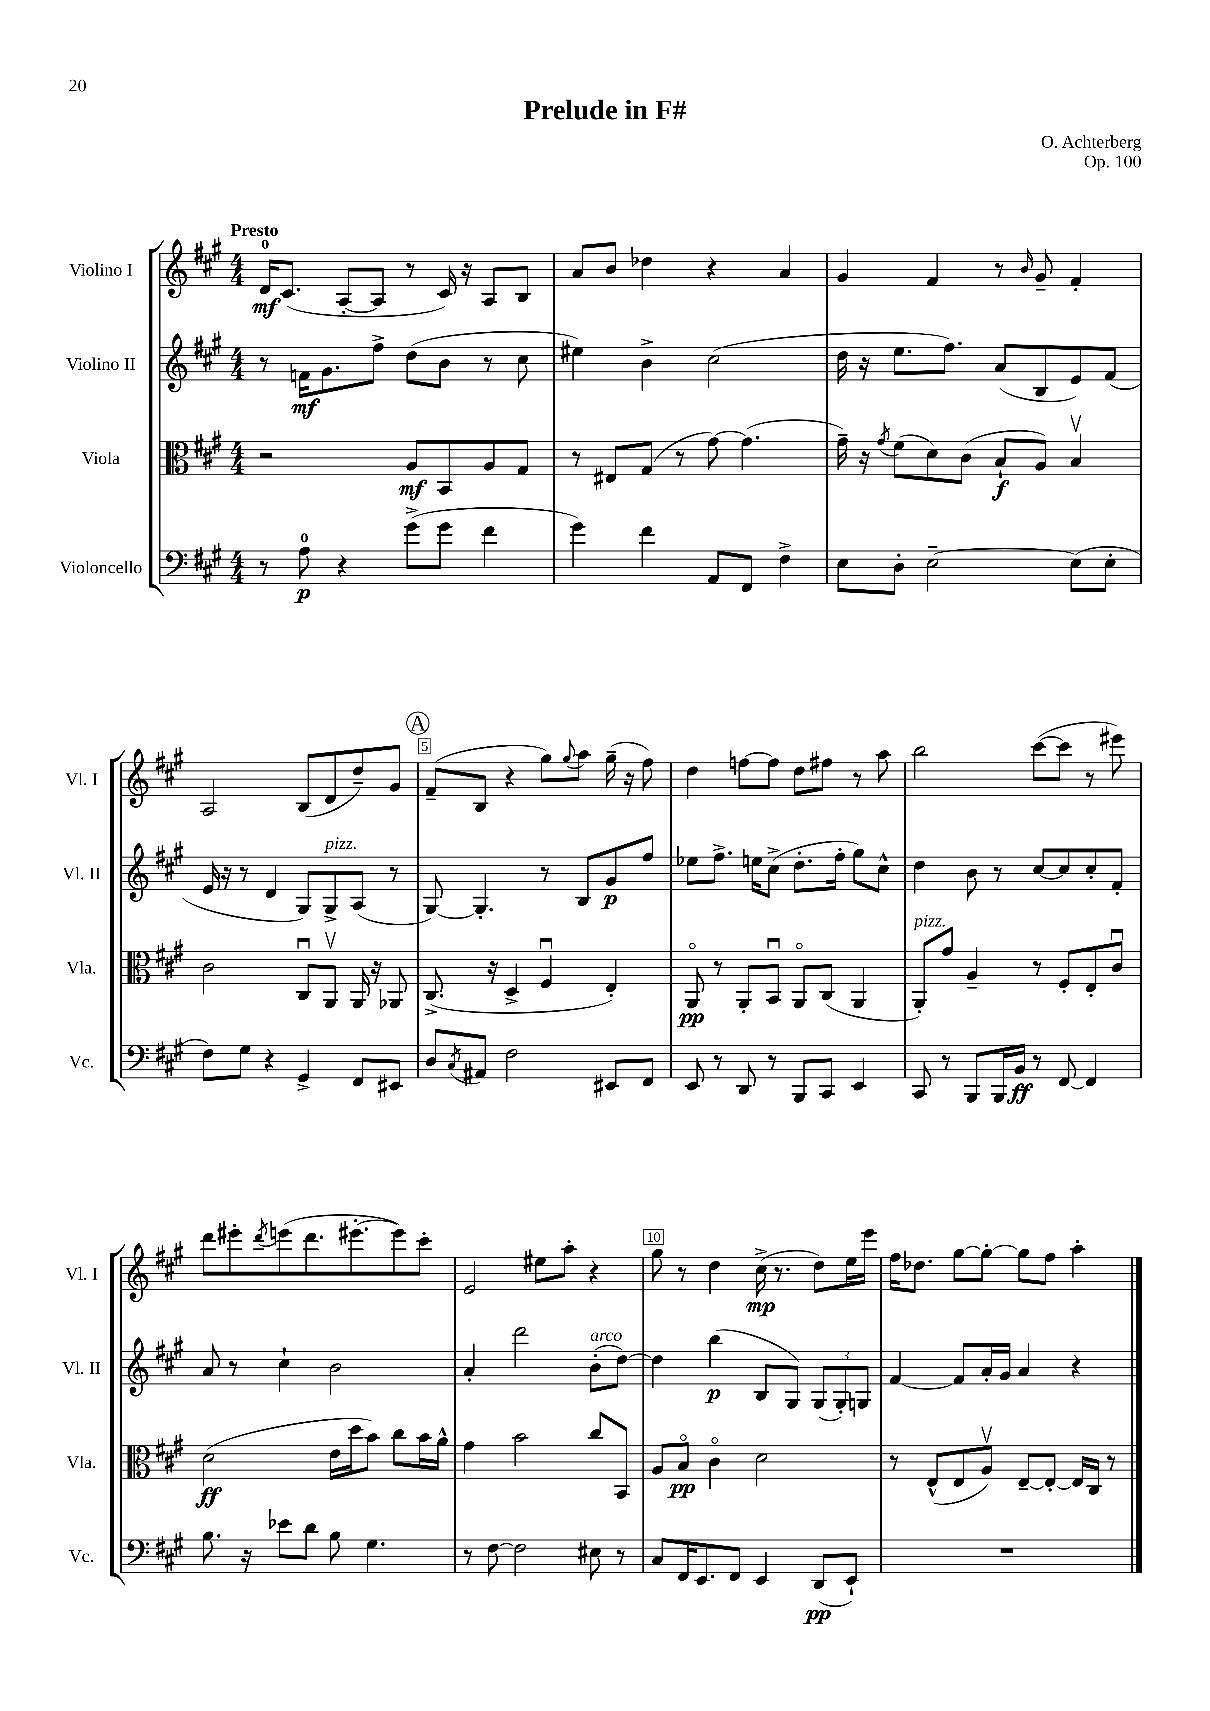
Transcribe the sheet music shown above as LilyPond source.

\header { title = "Prelude in F#" composer = "O. Achterberg" opus = "Op. 100" }
<<
\new StaffGroup <<
\new Staff = "s0" \with { instrumentName = "Violino I" shortInstrumentName = "Vl. I" } {
    \clef treble \key a \major \numericTimeSignature \time 4/4 \tempo "Presto"
    d'16-0\mf cis'8.( a8~-. a8 r8 cis'16) r16 a8 b8 |
    a'8 b'8 des''4 r4 a'4 |
    gis'4 fis'4 r8 \grace { b'16 } gis'8-- fis'4-. |
    a2 b8( d'8 d''8--) gis'8 |
    \mark \markup { \circle "A" } fis'8--( b8 r4 gis''8) \appoggiatura { gis''8 } a''8 gis''16--( r16 fis''8) |
    d''4 f''8~ f''8 d''8 fis''8 r8 a''8 |
    b''2 cis'''8~( cis'''8 r8 eis'''8) |
    d'''8 eis'''8-. \acciaccatura { d'''8 } e'''8( d'''8. eis'''8.~-. eis'''8) cis'''8-. |
    e'2 eis''8 a''8-. r4 |
    gis''8 r8 d''4 cis''16->\mp( r8. d''8) e''16 e'''16 |
    fis''16 des''8. gis''8~ gis''8~-. gis''8 fis''8 a''4-. \bar "|." |
}
\new Staff = "s1" \with { instrumentName = "Violino II" shortInstrumentName = "Vl. II" } {
    \clef treble \key a \major \numericTimeSignature \time 4/4
    r8 f'16\mf gis'8. fis''8-> d''8( b'8 r8 cis''8 |
    eis''4) b'4-> cis''2( |
    d''16 r16 e''8. fis''8.) a'8( b8 e'8) fis'8( |
    e'16 r16 r8 d'4 gis8) gis8->^\markup { \italic "pizz." } a8( r8 |
    \mark \markup { \circle "A" } gis8~) gis4.-. r8 b8 gis'8\p fis''8 |
    ees''8 fis''8.-> e''16 cis''8->( d''8.-. fis''16-. gis''8) cis''8-^ |
    d''4 b'8 r8 cis''8~ cis''8 cis''8-. fis'8-. |
    a'8 r8 cis''4-! b'2 |
    a'4-. d'''2 b'8-.^\markup { \italic "arco" }( d''8~) |
    d''4 b''4\p( b8 gis8) \tuplet 3/2 { gis8( gis8-.) g8 } |
    fis'4~ fis'8 a'16-. gis'16 a'4 r4 \bar "|." |
}
\new Staff = "s2" \with { instrumentName = "Viola" shortInstrumentName = "Vla." } {
    \clef alto \key a \major \numericTimeSignature \time 4/4
    r2 a8\mf b,8 a8 gis8 |
    r8 eis8 gis8( r8 gis'8~) gis'4.( |
    gis'16--) r16 \acciaccatura { gis'8 } fis'8( d'8) cis'8( b8-!\f a8) b4\upbow |
    cis'2 cis8\downbow a,8\upbow a,16 r16 aes,8 |
    \mark \markup { \circle "A" } cis8.->( r16 d4-> fis4\downbow e4-.) |
    a,8\flageolet\pp r8 a,8-. b,8\downbow a,8\flageolet cis8( a,4 |
    a,8-.^\markup { \italic "pizz." }) gis'8 a4-- r8 fis8-. e8-. cis'8\downbow |
    d'2\ff( e'16 d''16 b'8) cis''8 b'16 a'16-^ |
    gis'4 b'2 cis''8 b,8 |
    a8 b8\flageolet\pp cis'4\flageolet d'2 |
    r8 e8-^( e8 a8\upbow) e8~-- e8~-. e16 cis16 r8 \bar "|." |
}
\new Staff = "s3" \with { instrumentName = "Violoncello" shortInstrumentName = "Vc." } {
    \clef bass \key a \major \numericTimeSignature \time 4/4
    r8 a8-0\p r4 gis'8->( gis'8 fis'4 |
    gis'4) fis'4 a,8 fis,8 fis4-> |
    e8 d8-. e2~-- e8( e8-. |
    fis8) gis8 r4 gis,4-> fis,8 eis,8 |
    \mark \markup { \circle "A" } d8 \acciaccatura { cis8 } ais,8 fis2 eis,8 fis,8 |
    e,8 r8 d,8 r8 b,,8 cis,8 e,4 |
    cis,8 r8 b,,8 b,,16 b,16\ff r8 fis,8~ fis,4 |
    b8. r16 ees'8 d'8 b8 gis4. |
    r8 fis8~ fis2 eis8 r8 |
    cis8 fis,16 e,8. fis,8 e,4 d,8\pp( e,8-!) |
    R1 \bar "|." |
}
>>
>>
\layout { \context { \Score \override BarNumber.break-visibility = ##(#f #t #t) barNumberVisibility = #(every-nth-bar-number-visible 5) \override BarNumber.stencil = #(make-stencil-boxer 0.1 0.3 ly:text-interface::print) } }
